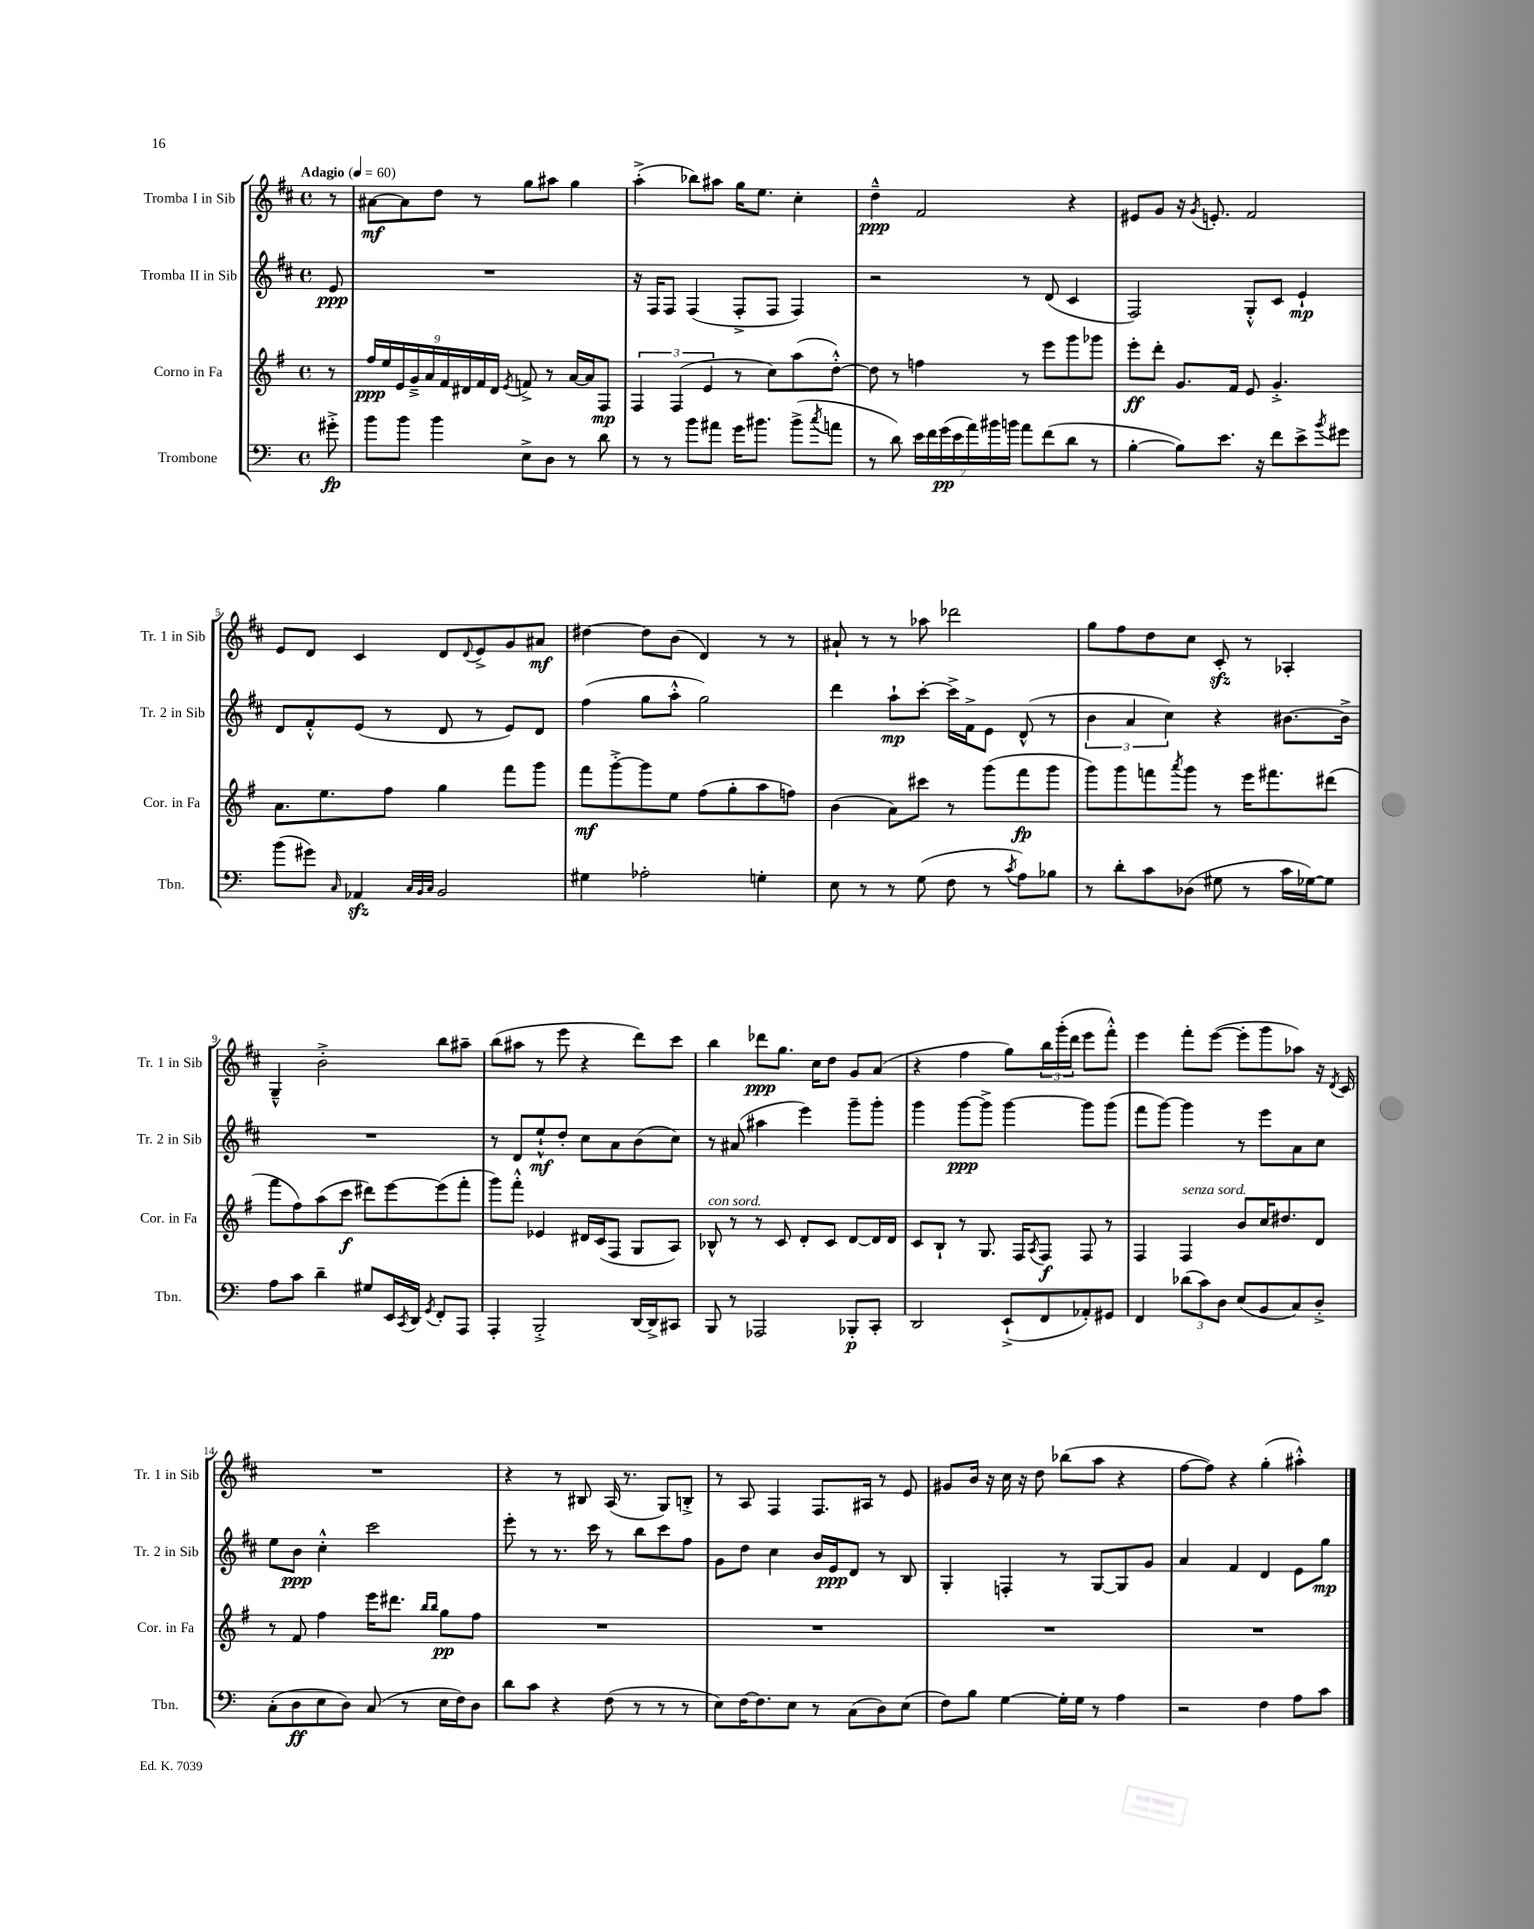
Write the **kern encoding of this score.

**kern	**kern	**kern	**kern
*staff4	*staff3	*staff2	*staff1
*clefF4	*clefG2	*clefG2	*clefG2
*k[]	*k[f#]	*k[f#c#]	*k[f#c#]
*M4/4	*M4/4	*M4/4	*M4/4
*met(c)	*met(c)	*met(c)	*met(c)
*MM60	*MM60	*MM60	*MM60
8g#'^	8r	8e	8r
=	=	=	=
8b	18ff#	1r	[8a#
.	18ee	.	.
.	18e	.	.
8b	.	.	8a#]
.	18g~^	.	.
.	18a	.	.
4b	.	.	8dd
.	18f#	.	.
.	18d#	.	.
.	.	.	8r
.	18f#	.	.
.	18d#	.	.
.	8qe	.	.
8E^	8f^	.	8gg
8D	8r	.	8aa#
8r	[16a	.	4gg
.	16a]	.	.
8d	8F#	.	.
=	=	=	=
8r	6F#	16r	(4aa'^
.	.	16F#	.
8r	.	8F#	.
.	(6F#	.	.
8b	.	(4F#	8bb-)
.	6e	.	.
8a#	.	.	8aa#
16g	8r	8F#'^	16gg
8.b#	.	.	8.ee
.	8cc)	8F#	.
(8b#^	(8aa	4F#)	4cc#'
8qcc	.	.	.
8a	[8dd'^^)	.	.
=	=	=	=
8r	8dd]	2r	4dd~^^
8d)	8r	.	.
28e	4ff	.	2f#
28f	.	.	.
(28g	.	.	.
28e	.	.	.
28a)	.	.	.
28b#	.	.	.
28b	.	.	.
8a	8r	8r	.
(8f	8eee	(8d	.
8d	8ggg	4c#	4r
8r	8ggg-	.	.
=	=	=	=
[4B'	8eee'	2F#)	8e#
.	8ddd'	.	8g
8B])	8.g	.	16r
.	.	.	8qg
.	.	.	8.e'
8.e	.	.	.
.	16f#	.	.
.	8e	8G'^^	2f#
16r	.	.	.
8f	4.g'^	8c#	.
8e^	.	4e`	.
8qb	.	.	.
8g#	.	.	.
=	=	=	=
(8b	8.a	8d	8e
8g#)	.	8f#'^^	8d
.	8.ee	.	.
16qqC	.	.	.
4AA-	.	(8e	4c#
.	8ff#	8r	.
32qqC	.	.	.
32qqBB	.	.	.
32qqC	.	.	.
2BB	4gg	8d	8d
.	.	.	8qqd
.	.	8r	8e^
.	8fff#	8e)	8g
.	8ggg	8d	8a#
=	=	=	=
4G#	8fff#	(4ff#	[4dd#
.	[8ggg'^	.	.
2A-'	8ggg]	8gg	8dd#]
.	8ee	8aa'^^	(8b
.	(8ff#	2gg)	4d)
.	8gg'	.	.
4G'	8aa	.	8r
.	8ff)	.	8r
=	=	=	=
8E	(4b	4ddd	8a#`
8r	.	.	8r
8r	8a)	8aa`	8r
(8G	8ccc#	[8ccc#'	8aa-
8F	8r	16ccc#^]	2ddd-
.	.	16f#^	.
8r	(8ggg	8e	.
8qc	.	.	.
8A)	8fff#	(8d^^	.
8B-	8ggg	8r	.
=	=	=	=
8r	8ggg)	6b	8gg
8d'	8ggg	.	8ff#
.	.	6a	.
8c	8fff	.	8dd
.	.	6cc#)	.
.	8qaaa	.	.
(8D-	8ggg	.	8cc#
8G#	8r	4r	8c#'
8r	16eee	.	8r
.	8.fff#	.	.
16c	.	[8.b#	4A-'
[16G-)	.	.	.
8G-]	(8ddd#	.	.
.	.	16b#^]	.
=	=	=	=
8A	8fff#	1r	4G~^^
8c	8ff#)	.	.
4d~	(8aa	.	2b'^
.	8ccc	.	.
8G#	8ddd#)	.	.
16EE	[8eee	.	.
8qCC	.	.	.
16DD	.	.	.
8qGG	.	.	.
8FF'	(8eee]	.	8bb
8AAA	8fff#'	.	8aa#~
=	=	=	=
4AAA'	8ggg)	8r	(8bb
.	8fff#'^^	8d	8aa#
2BBB'^	4e-	8ee`^^	8r
.	.	8dd'	8eee
.	16d#	8cc#	4r
.	(16c	.	.
.	8F#	8a	.
[16DD	8G	(8b	8ddd)
16DD^]	.	.	.
8CC#	8A)	8cc#)	8ccc#
=	=	=	=
8BBB	8B-^^	8r	4bb
8r	8r	(8a#	.
2AAA-	8r	4aa#	8ddd-
.	8c	.	8.gg
.	8d'	4eee)	.
.	.	.	16cc#
.	8c	.	8dd
8BBB-'	[8d	8ggg~	8g
8CC'	16d]	8ggg'	(8a
.	16d	.	.
=	=	=	=
2DD	8c	4ggg	4r
.	8B`	.	.
.	8r	[8ggg	4ff#
.	8.G	8ggg^]	.
(8EE`^	.	[4ggg	8gg)
.	16F#	.	.
.	8qA	.	.
8FF	8F#	.	24bb
.	.	.	(24ggg'
.	.	.	24ddd
8AA-')	8F#	8ggg]	8eee
8GG#	8r	(8ggg	8fff#'^^)
=	=	=	=
4FF	4F#	8fff#	4eee
.	.	[8ggg)	.
(12d-	4F#	4ggg]	8fff#'
12c)	.	.	.
.	.	.	([8eee
12D	.	.	.
(8E	8b	8r	8eee']
8BB	16cc	8eee	8ggg
.	8.dd#	.	.
8C)	.	8a	8aa-)
8D'^	8d	8cc#	16r
.	.	.	8qd
.	.	.	16c#
=	=	=	=
(8C'	8r	8ee	1r
8D	8f#	8b	.
8E	4ff#	4cc#'^^	.
8D)	.	.	.
(8C	16eee	2ccc#	.
.	8.ddd#	.	.
8r	.	.	.
.	16qqbb	.	.
.	16qqbb	.	.
16E	8gg	.	.
16F)	.	.	.
8D	8ff#	.	.
=	=	=	=
8d	1r	8eee'	4r
8c	.	8r	.
4r	.	8.r	8r
.	.	.	8B#
.	.	16ccc#	.
(8F	.	8r	(16A
.	.	.	8.r
8r	.	8bb	.
8r	.	8ccc#	8G)
8r	.	8ff#	8B'^
=	=	=	=
8E)	1r	8g	8r
[16F	.	8dd	8A
8.F]	.	.	.
.	.	4cc#	4F#
8E	.	.	.
8r	.	16b	8.F#
.	.	16e	.
(8C	.	8d	.
.	.	.	16A#
8D)	.	8r	8r
(8E	.	8B	8e
=	=	=	=
8F)	1r	4G'	8g#
8B	.	.	16b
.	.	.	16r
[4G	.	4F'	16cc#
.	.	.	16r
.	.	.	8dd
16G']	.	8r	(8bb-
16G	.	.	.
8r	.	[8G	8aa
4A	.	8G]	4r
.	.	8g	.
=	=	=	=
2r	1r	4a	[8ff#
.	.	.	8ff#])
.	.	4f#	4r
4F	.	4d	(4gg'
8A	.	8e	4aa#'^^)
8c	.	8gg	.
==	==	==	==
*-	*-	*-	*-
